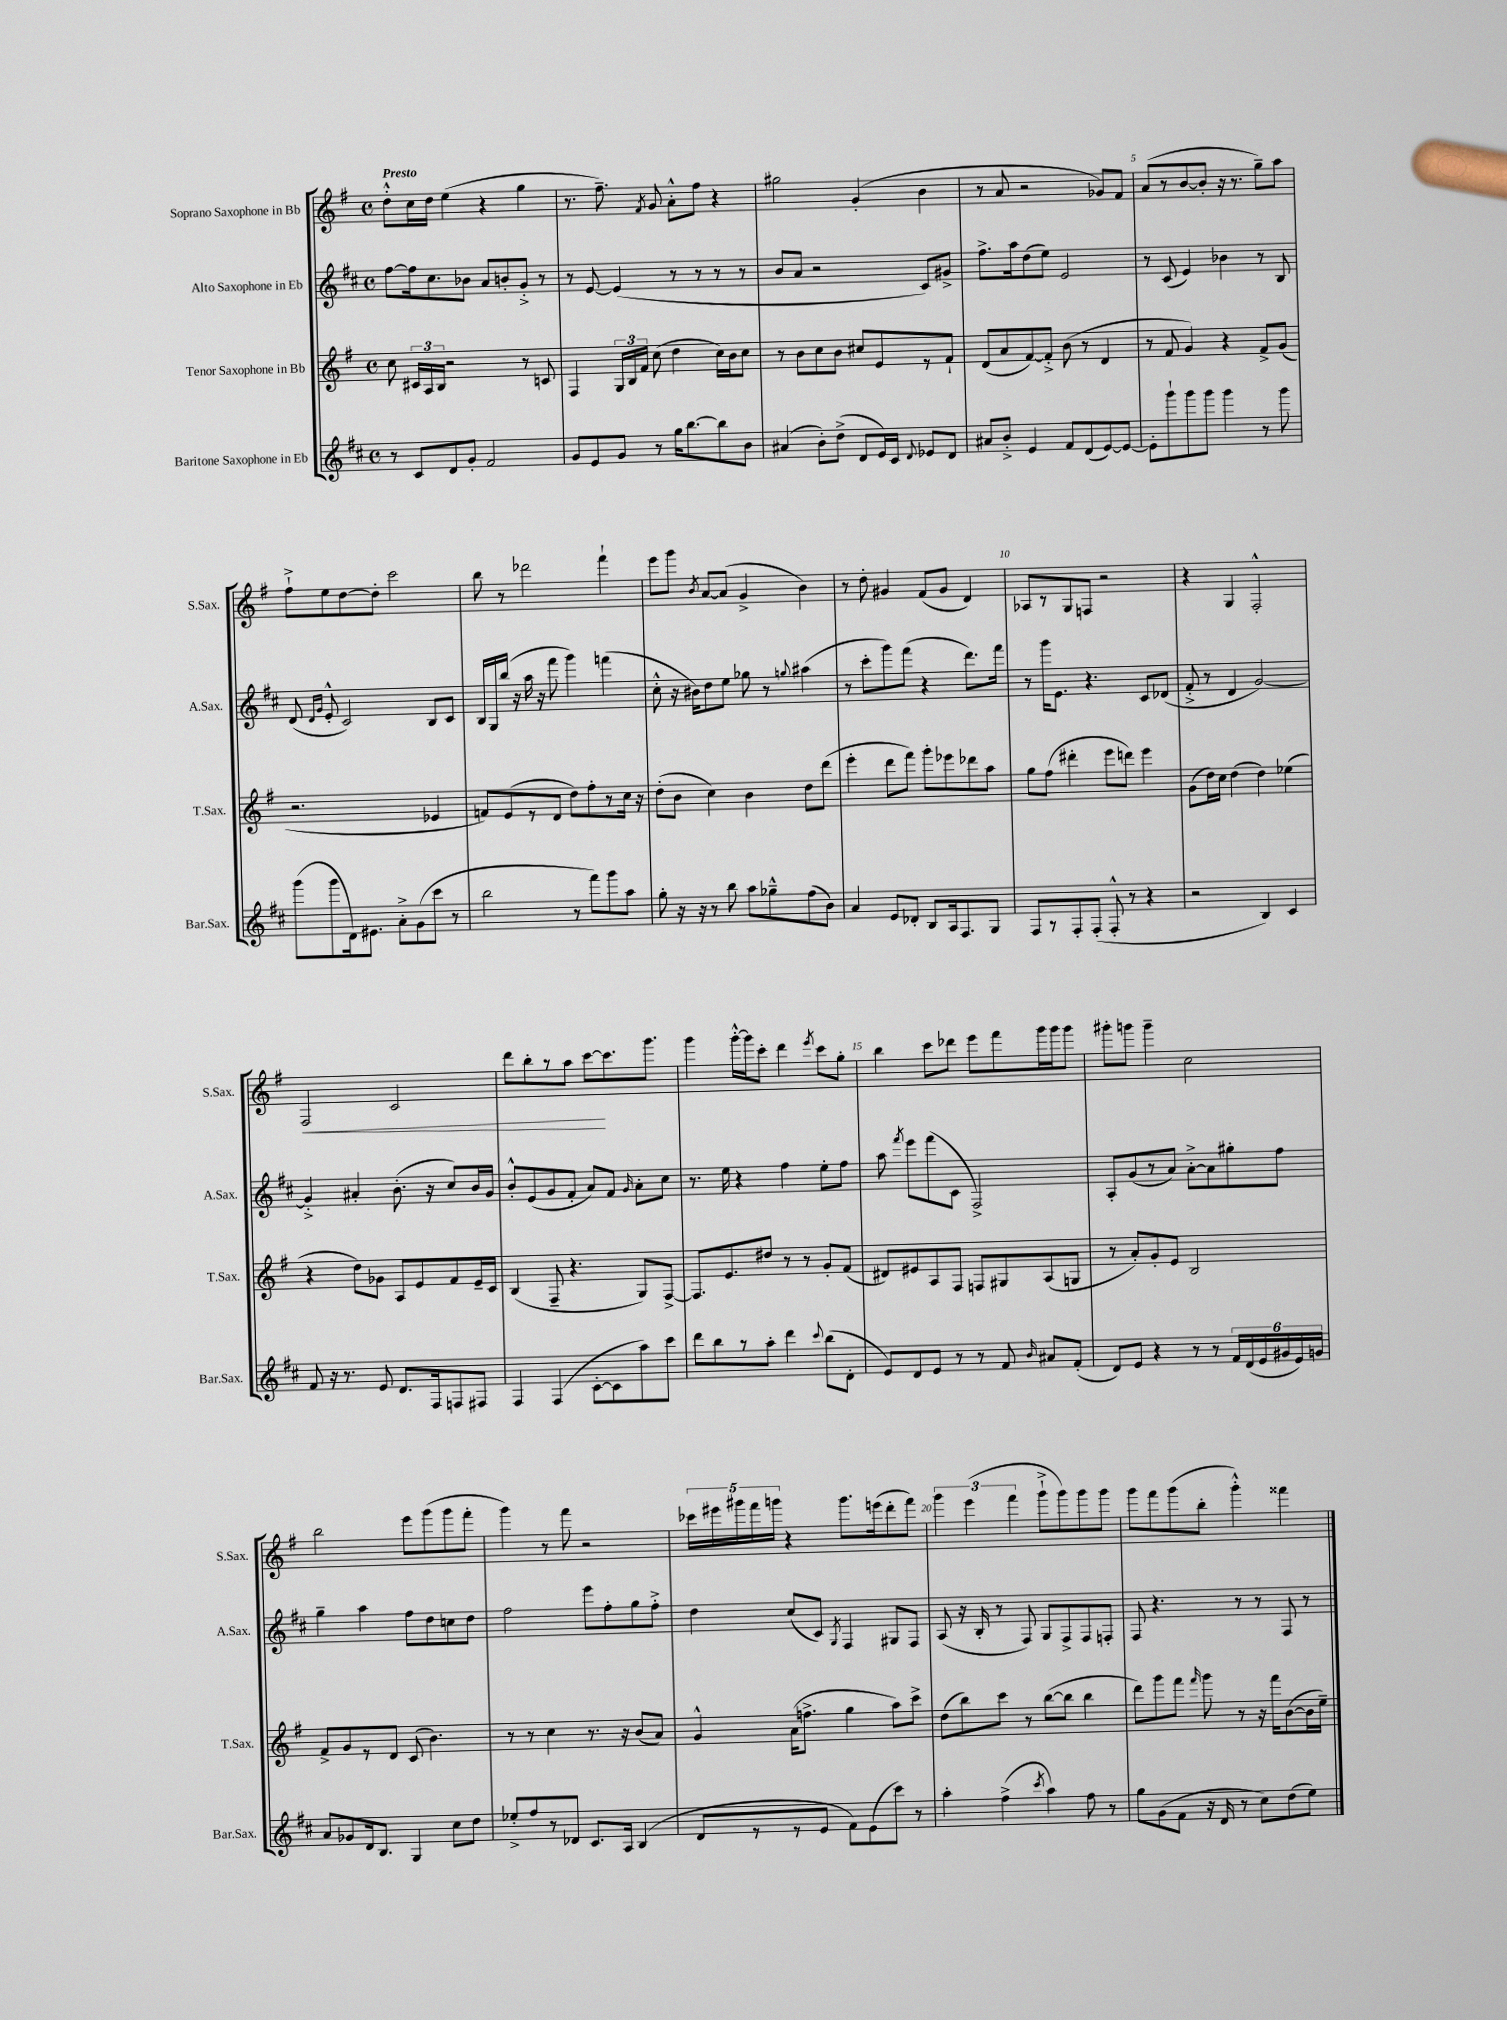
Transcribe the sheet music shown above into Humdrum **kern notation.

**kern	**kern	**kern	**kern
*staff4	*staff3	*staff2	*staff1
*clefG2	*clefG2	*clefG2	*clefG2
*k[f#c#]	*k[f#]	*k[f#c#]	*k[f#]
*M4/4	*M4/4	*M4/4	*M4/4
*met(c)	*met(c)	*met(c)	*met(c)
8r	8cc\	[8ff#\L	8dd'^^\L
8c#/L	24c#/LL	16ff#\]k	16cc\L
.	24A/	.	.
.	.	8.cc#\	16dd\JJ
.	24B/JJ	.	.
8d/	2r	.	(4ee\
8g'/J	.	8b-\J	.
2f#/	.	8a/L	4r
.	.	8b'/	.
.	8r	8g'^/J	4gg\
.	8c/	8r	.
=	=	=	=
8g/L	4F#/	8r	8.r
8e/	.	[8e/	.
.	.	.	8.ff#~\)
8g/J	24G/LL	(4e/]	.
.	24B/	.	.
.	24f#/JJ	.	.
.	.	.	8qf#/
8r	(8cc\	.	8g/
16gg\LK	4dd\	8r	8a'^^\L
[8.bb\	.	.	.
.	.	8r	8ff#\J
8bb\]	16cc\LL)	8r	4r
.	16b\J	.	.
8b\J	8cc\J	8r	.
=	=	=	=
(4a#/	8r	8b/L	2gg#\
.	8b\L	8a/J	.
8b'\L)	8cc\	2r	.
(8dd^\J	8b\J	.	.
8d/L	8cc#/L	.	(4g'/
16e/L)	8e/	.	.
16c#/JJ	.	.	.
8qqd/	.	.	.
8e-/L	8r	8c#/L)	4b\
8d/J	8f#`/J	8g#^/J	.
=	=	=	=
8a#/L	(8d/L	8.ff#^\L	8r
8b'^/J	8a/	.	8a/
.	.	16aa\k	.
4e/	[8f#/)	(8dd\	2r
.	8f#'^/]J	8ee\J)	.
8f#/L	(8b\	2e/	.
(8d/	8r	.	.
[8e/)	4d/	.	8g-/L)
8e/_J	.	.	8f#/J
=	=	=	=
8e'\]L	8r	8r	(8a/L
8ggg`\	8f#/	(8c#/	8r
8ggg\	4g/)	4e/)	[8b/
8ggg\J	.	.	8b'/]J
4ggg\	4r	4b-\	16r
.	.	.	8.r
8r	8f#^/L	8r	8gg~\L)
8ggg\	(8g/J	8B/	8aa\J
=	=	=	=
(8ggg\L	2.r	(8d/	8ff#`^\L
.	.	16qqd/LL	.
.	.	16qqg/JJ	.
8ggg\	.	8e'^^/	8ee\
16d\k)	.	2c#/)	[8dd\
8.e#\J	.	.	.
.	.	.	8dd'\]J
8a'^\L	.	.	2ccc\
(8g\	.	.	.
8ccc#\J	4e-/	8B/L	.
8r	.	8c#/J	.
=	=	=	=
2bb\	8f/L)	16B/LL	8bb\
.	.	16G/	.
.	(8e/	(16bb/JJ	8r
.	.	16r	.
.	8r	16aa\	2ddd-\
.	.	16r	.
.	8d/J	8fff#\	.
8r	8dd\L)	4ggg\)	.
8fff#\L)	8ff#'\	.	.
8ggg\	8r	(4fff\	4fff#`\
8aa\J	16cc\Jk	.	.
.	16r	.	.
=	=	=	=
8gg'\	(8dd'\L	8cc#'^^\	8eee\L
16r	8b\J	16r	8ggg\J
16r	.	16b#\LK)	.
.	.	.	8qb/
8r	4cc\)	8dd\	[8a/L
8bb\	.	8ee\J	(8a/]J
8aa\L	4b\	8gg-\	4g^/
8gg-~^^\	.	8r	.
.	.	8qqgg/	.
(8ff#\	8dd\L	(4aa#\	4b\)
8b\J)	(8ddd\J	.	.
=	=	=	=
4a/	4eee'\	8r	8r
.	.	8ccc#'\L	8dd'\
8e/L	8ddd\L	8ggg\)	4g#/
8d-'/J	8fff#\J)	(8fff#\J	.
8B/L	8ggg'\L	4r	(8f#/L
16A/k	8eee-\	.	8g#/J
8.F#/	.	.	.
.	8ddd-\	8.ddd\L)	4d/)
8G/J	8aa\J	.	.
.	.	16fff#\Jk	.
=	=	=	=
8F#/L	8gg\L	8r	8A-/L
8r	(8ff#\J	16ggg\LK	8r
.	.	8.e\J	.
8F#'/	4ddd#'\	.	8G/
(8F#'/J	.	4.r	8F/J
8F#'^^/	8eee\L	.	2r
8r	8ddd\J)	.	.
4r	4eee\	8c#/L	.
.	.	(8d-/J	.
=	=	=	=
2r	(8g\L	8f#'^/	4r
.	16dd\L)	8r	.
.	16cc\JJ	.	.
.	(4dd\	4d/	4G/
4B/)	4dd\)	[2g/)	2F#'^^/
4c#/	(4ee-\	.	.
=	=	=	=
8f#/	4r	4g'^/]	2F#/
16r	.	.	.
8.r	.	.	.
.	8dd\L)	4a#'/	.
8e/	8g-\J	.	.
8.d/L	8A/L	(8.b'\	2c/
.	8e/	.	.
16F#/k	.	16r	.
8F/	8f#/	8cc#/L)	.
8F#/J	16e~/L	16b/L	.
.	16c/JJ	16g/JJ	.
=	=	=	=
4F#/	(4B/	8b'^^/L	8ddd\L
.	.	(8e/	8bb'\
(4F#/	8F#~/	8g/	8r
.	4.r	8f#'/J	8aa\J
[8c#'\L	.	8a/L)	[8ccc\L
8c#\]	.	8f#/J	8.ccc\]
.	.	16qqg/	.
8aa\)	8G/L)	8a'\L	.
.	.	.	8.ggg\J
8ccc#\J	[8F#^/J	8cc#\J	.
=	=	=	=
8ddd\L	8.F#/]L	8.r	4ggg\
8bb\	.	.	.
.	8.e/	16ee\	.
8r	.	4r	[16ggg'^^\LL
.	.	.	16ggg\]J
8aa'\J	8dd#/J	.	8ccc'\J
4ddd\	8r	4ff#\	4ddd\
.	8r	.	.
8qqccc#/	.	.	8qeee/
(8bb\L	8g'/L	8ee'\L	8ccc\L
8d'\J	(8f#/J	8ff#\J	8gg'\J
=	=	=	=
8e/L)	8d#/L)	8aa\	4bb\
.	.	8qfff#/	.
8d/	8e#/	8eee\L	.
8e/J	8A/	(8fff#\	8ccc\L
8r	8F#/J	8c#\J	8ddd-\J
8r	8F/L	2F#^/)	8eee\L
8f#/	8G#/	.	8fff#\
16qqb/	.	.	.
8a#/L	(8A/	.	16ggg\L
.	.	.	16ggg\J
(8f#'/J	8G/J	.	8ggg\J
=	=	=	=
8d/L)	8r	8A'/L	8ggg#'\L
8e/J	8a'/L)	(8g/	8ggg\J
4r	8g'/	8r	4ggg~\
.	8e/J	8a/J)	.
8r	2B/	[8a'^\L	2cc\
8r	.	8a\]	.
24f#/LL	.	8gg#'\	.
(24d/	.	.	.
24e/	.	.	.
24g#/	.	8ff#\J	.
24e/)	.	.	.
24g/JJ	.	.	.
=	=	=	=
8a/L	8f#^/L	4gg~\	2bb\
8g-/	8g/	.	.
16d/k	8r	4aa\	.
8.B/J	.	.	.
.	8d/J	.	.
4G/	(8c/	8ff#\L	8eee\L
.	4.b\)	8dd\	(8ggg\
8cc#\L	.	8cc\	8ggg\
8dd\J	.	8dd\J	8fff#'\J
=	=	=	=
8ee-'^/L	8r	2ff#\	4ggg\)
8ff#/	8r	.	.
8r	4cc\	.	8r
8d-/J	.	.	8fff#\
8.c#/L	8.r	8eee\L	2r
.	.	8ff#'\	.
16A/Jk	16r	.	.
(4B/	(8b/L	8gg\	.
.	8a/J)	8ff#'^\J	.
=	=	=	=
8d/L	4g^^/	4dd\	20ccc-\LL
.	.	.	20eee#\
.	.	.	20ggg#\
8r	.	.	.
.	.	.	20fff#\
.	.	.	20ggg\JJ
8r	(16a\LK	(8cc#/L	4r
.	8.ff^\J	.	.
8e/J	.	8c#/J)	.
.	.	8qG/	.
8f#\L)	4gg\	4F#/	8.ggg\L
(8e\	.	.	.
.	.	.	(16eee\k
8ccc#\J)	8aa\L)	8G#/L	8ddd'\
8r	8ccc^\J	8F#/J	8fff#\J)
=	=	=	=
4aa'\	(8dd\L	(8A/	6ggg\
.	8bb\)	16r	.
.	.	.	(6eee\
.	.	16B'/	.
(4ff#^\	8ccc\J	8r	.
.	.	.	6fff#\
.	8r	8F#/)	.
8qccc#/	.	.	.
4aa\)	([8bb\L	8G/L	8ggg`^\L
.	8bb\]J	8F#^/	8ggg\)
8ff#\	4bb\	8F#/	8ggg\
8r	.	8F'/J	8ggg\J
=	=	=	=
8gg\L	8ddd\L)	8F#/	8ggg\L
(8g\	8ggg\	4.r	8fff#\
8f#\J	8fff#\J	.	(8ggg\
.	16qqfff#/	.	.
16r	8ggg\	.	8bb'\J
16d/	.	.	.
8r	8r	8r	4ggg'^^\)
8cc#\L)	16r	8r	.
.	16fff#\LK	.	.
(8dd\	([8b\	8F#/	4fff##\
8ee\J)	16b\]L	8r	.
.	16ee~\JJ)	.	.
==	==	==	==
*-	*-	*-	*-
